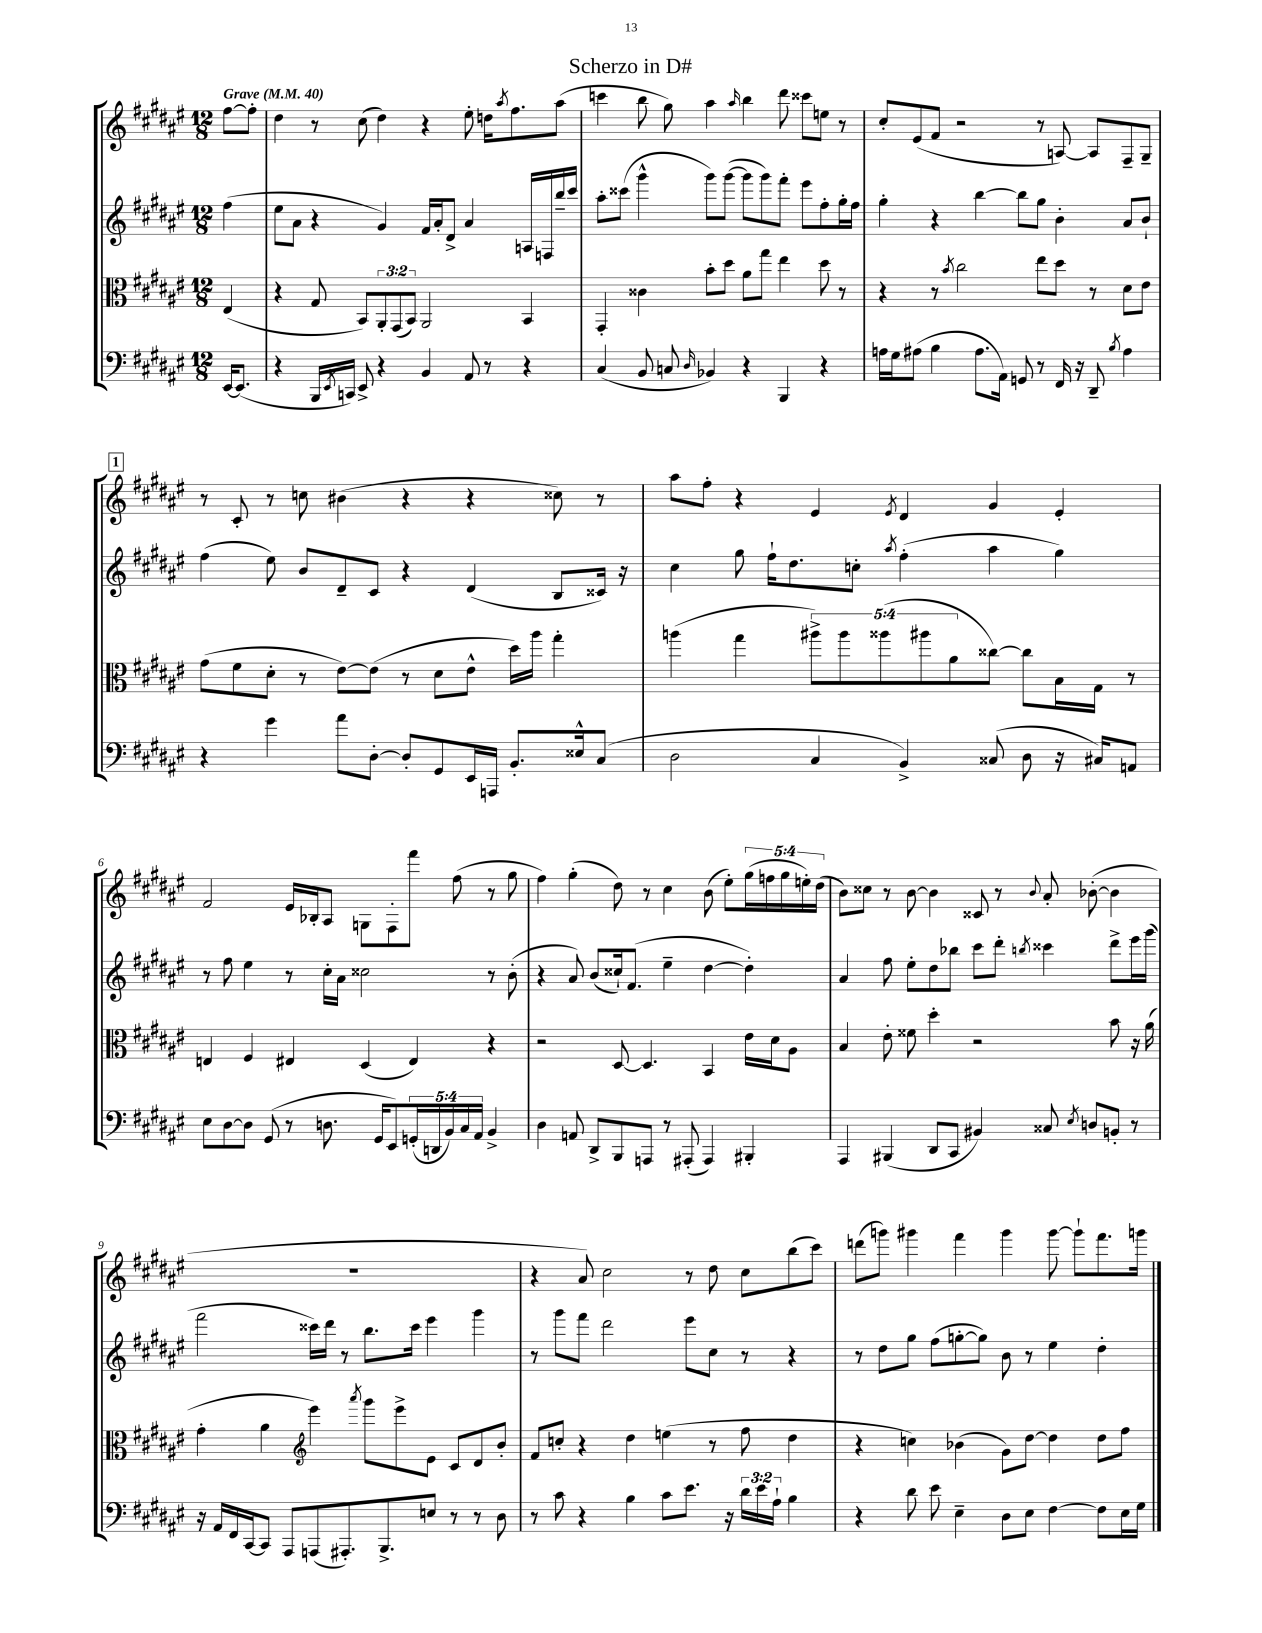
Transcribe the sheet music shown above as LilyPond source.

\header { title = "Scherzo in D#" }
<<
\new StaffGroup <<
\new Staff = "s0" {
    \clef treble \key fis \major \numericTimeSignature \time 12/8 \override Staff.TupletNumber.text = #tuplet-number::calc-fraction-text \partial 4 \tempo "Grave" 4 = 40
    fis''8~ fis''8-. |
    dis''4 r8 cis''8( dis''4) r4 eis''8-. d''16 \acciaccatura { ais''8 } fis''8. ais''8( |
    c'''4 b''8 gis''8) ais''4 \grace { ais''16 } b''4 dis'''8 cisis'''8 e''8 r8 |
    cis''8-. eis'8( fis'8 r2 r8 a8~) a8 fis8-- gis8-- |
    \mark \markup { \box "1" } r8 cis'8-. r8 c''8 bis'4( r4 r4 cisis''8) r8 |
    ais''8 fis''8-. r4 eis'4 \acciaccatura { eis'8 } dis'4 gis'4 eis'4-. |
    fis'2 eis'16 bes16-. ais8 g8 fis8-. fis'''8 fis''8( r8 gis''8 |
    fis''4) gis''4-.( dis''8) r8 cis''4 b'8( eis''8-.) \tuplet 5/4 { gis''16( f''16 gis''16 e''16-.) dis''16( } |
    b'8) cisis''8 r8 b'8~ b'4 cisis'8 r8 \appoggiatura { b'8 } ais'8-. bes'8~-.( bes'4 |
    R1. |
    r4 ais'8) cis''2 r8 dis''8 cis''8 b''8( cis'''8) |
    d'''8( g'''8) gis'''4 fis'''4 gis'''4 gis'''8~ gis'''8-! fis'''8. g'''16 \bar "|." |
}
\new Staff = "s1" {
    \clef treble \key fis \major \numericTimeSignature \time 12/8 \partial 4
    fis''4( |
    eis''8 ais'8 r4 gis'4) fis'16 ais'16-. dis'8-> ais'4 a16 f16 b''16-- cis'''16 |
    ais''8-. cisis'''8( gis'''4-^ gis'''8) gis'''8~( gis'''8 gis'''8) fis'''8-. eis'''8 fis''8-. gis''16-. fis''16 |
    gis''4-. r4 b''4~ b''8 gis''8 b'4-. ais'8 b'8-! |
    \mark \markup { \box "1" } fis''4( eis''8) b'8 dis'8-- cis'8 r4 dis'4( b8 cisis'16) r16 |
    cis''4 gis''8 fis''16-! dis''8. c''8-. \acciaccatura { ais''8 } fis''4-.( ais''4 gis''4) |
    r8 fis''8 eis''4 r8 cis''16-. ais'16 cisis''2 r8 b'8-.( |
    r4 ais'8) b'8( cisis''16-!) fis'8.( eis''4-- dis''4~ dis''4-.) |
    ais'4 fis''8 eis''8-. dis''8 bes''8 cis'''8 dis'''8-. \acciaccatura { b''8 } cisis'''4 dis'''8-> eis'''16 gis'''16( |
    fis'''2 cisis'''16) dis'''16 r8 b''8. cisis'''16 eis'''4 gis'''4 |
    r8 gis'''8 fis'''8 dis'''2 eis'''8 cis''8 r8 r4 |
    r8 dis''8 gis''8 fis''8( g''8~-. g''8) b'8 r8 eis''4 dis''4-. \bar "|." |
}
\new Staff = "s2" {
    \clef alto \key fis \major \numericTimeSignature \time 12/8 \override Staff.TupletNumber.text = #tuplet-number::calc-fraction-text \partial 4
    eis4( |
    r4 gis8 b,8) \tuplet 3/2 { ais,8-. gis,8( b,8) } ais,2 b,4 |
    gis,4-. cisis'4 b'8-. dis''8 ais'8 gis''8 eis''4 dis''8 r8 |
    r4 r8 \acciaccatura { b'8 } cis''2 eis''8 dis''8 r8 dis'8 eis'8 |
    \mark \markup { \box "1" } gis'8( fis'8 dis'8-. r8 eis'8~) eis'8( r8 dis'8 eis'8-^ dis''16) ais''16 gis''4-. |
    a''4( gis''4 \tuplet 5/4 { ais''8->) ais''8 aisis''8( ais''8 ais'8 } cisis''8~) cisis''8 b16 gis16 r8 |
    e4 fis4 eis4 dis4( eis4) r4 |
    r2 dis8~ dis4. b,4 eis'16 dis'16 ais8 |
    b4 eis'8-. fisis'8 dis''4-. r2 b'8 r16 ais'16( |
    gis'4-. ais'4 \clef treble eis'''4) \acciaccatura { ais'''8 } gis'''8 eis'''8-> eis'8 cis'8 dis'8 b'8-. |
    fis'8 c''8-. r4 dis''4 e''4( r8 fis''8 dis''4 |
    r4 c''4) bes'4( gis'8) dis''8~ dis''4 dis''8 fis''8 \bar "|." |
}
\new Staff = "s3" {
    \clef bass \key fis \major \numericTimeSignature \time 12/8 \override Staff.TupletNumber.text = #tuplet-number::calc-fraction-text \partial 4
    eis,16~ eis,8.( |
    r4 b,,16 \acciaccatura { eis,8 } c,16) eis,8-> r4 b,4 ais,8 r8 r4 |
    cis4( b,8 c8 \grace { dis16 } bes,4) r4 b,,4 r4 |
    a16 gis16 ais8( b4 ais8. ais,16) g,8 r8 fis,16 r16 dis,8-- \acciaccatura { b8 } ais4 |
    \mark \markup { \box "1" } r4 gis'4 ais'8 dis8~-. dis8-. gis,8 eis,16 a,,16 b,8.-. eisis16-^ cis8( |
    dis2 cis4 b,4->) cisis8( dis8 r16 cis16) a,8 |
    eis8 dis8~ dis8 gis,8( r8 d8. gis,16 eis,8) \tuplet 5/4 { g,16-.( d,16 b,16) cis16 ais,16 } b,4-> |
    dis4 a,8 dis,8-> b,,8 a,,8 r8 ais,,8-.( ais,,4) bis,,4-. |
    ais,,4 bis,,4( dis,8 cis,8 bis,4) cisis8 \acciaccatura { eis8 } d8 b,8-. r8 |
    r16 ais,16 fis,16 cis,16~ cis,8 ais,,8 a,,8( ais,,8.-.) b,,8.-> e8 r8 r8 dis8 |
    r8 cis'8 r4 b4 cis'8 eis'8. r16 \tuplet 3/2 { dis'16 eis'16 ais16-! } b4 |
    r4 dis'8 eis'8 eis4-- dis8 eis8 fis4~ fis8 eis16 gis16 \bar "|." |
}
>>
>>
